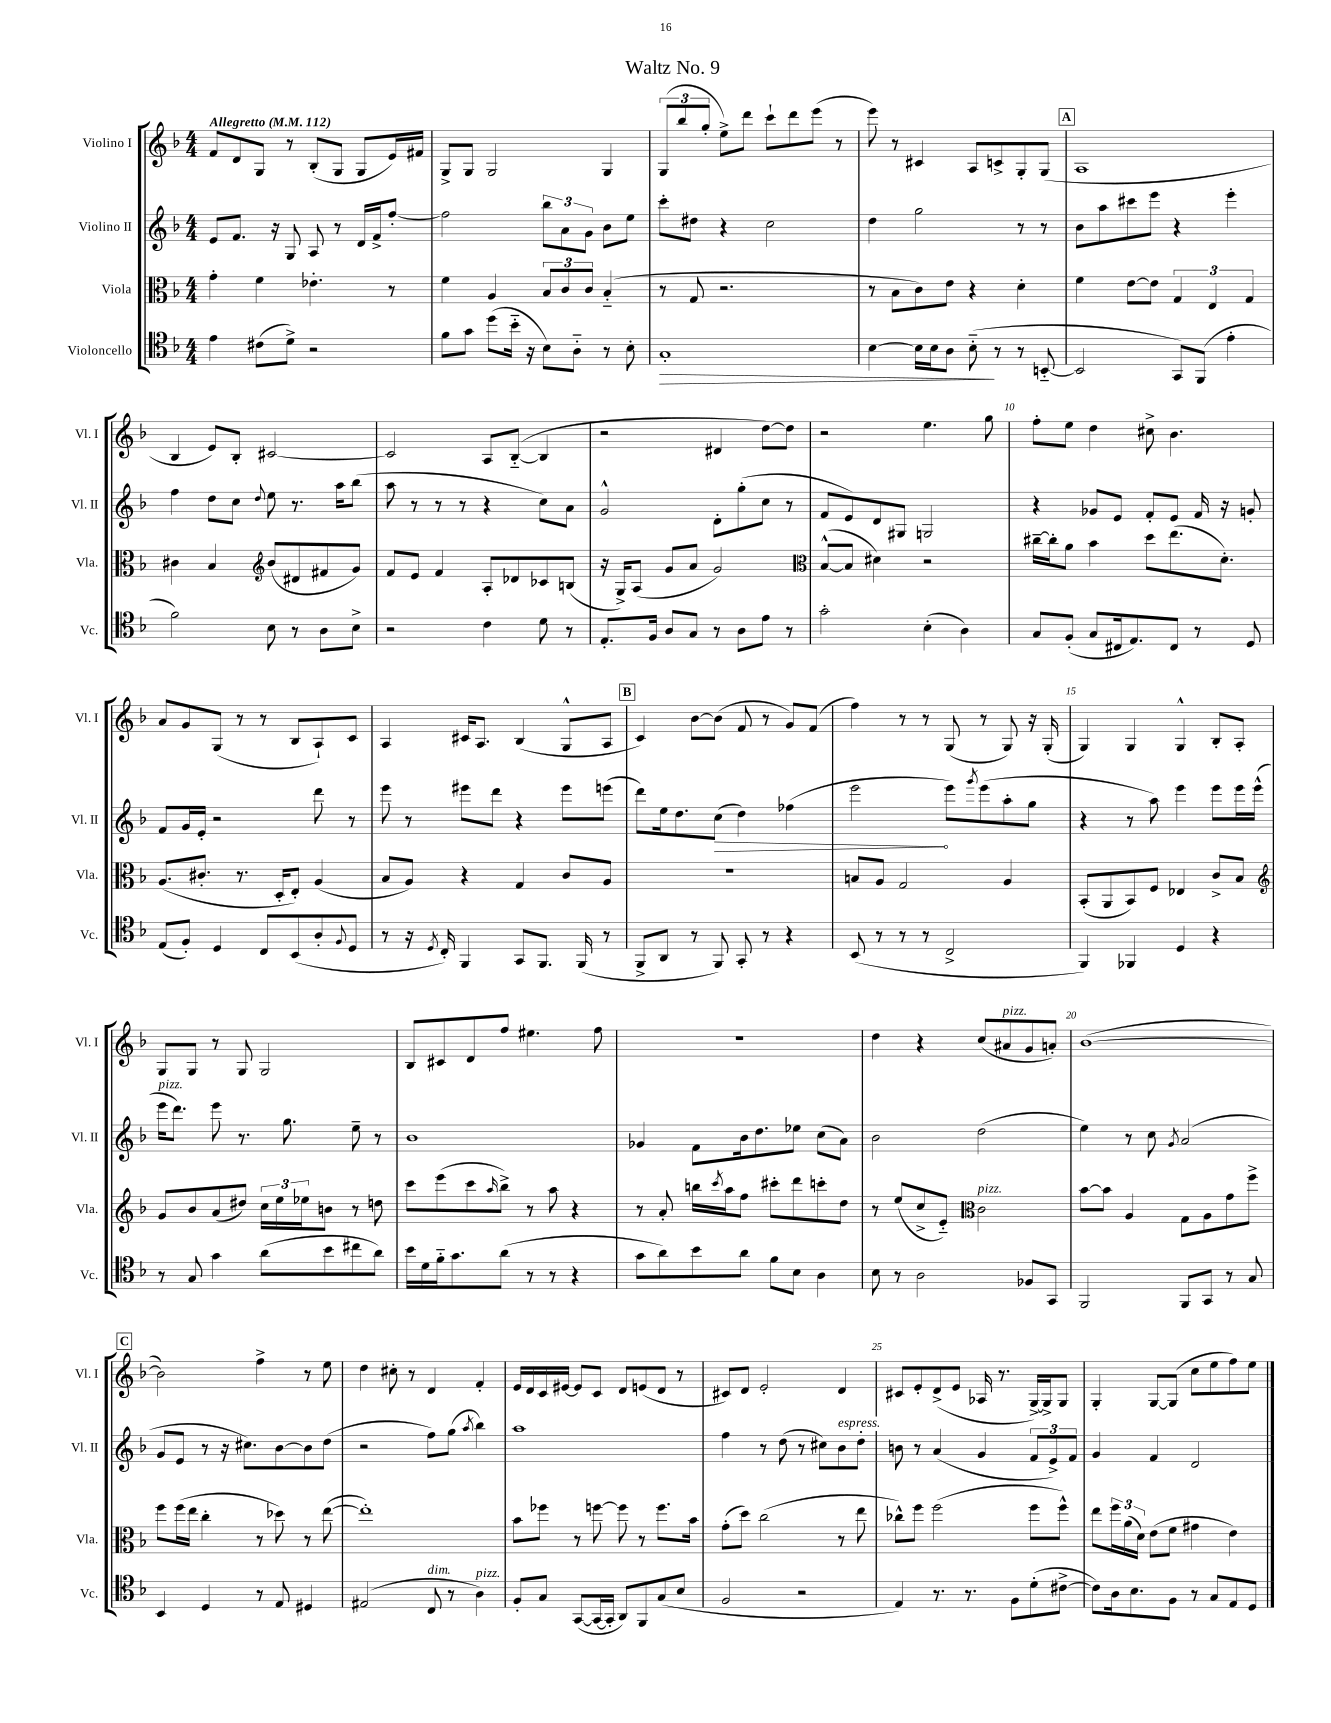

**kern	**kern	**kern	**kern
*staff4	*staff3	*staff2	*staff1
*clefC4	*clefC3	*clefG2	*clefG2
*k[b-]	*k[b-]	*k[b-]	*k[b-]
*M4/4	*M4/4	*M4/4	*M4/4
*MM112	*MM112	*MM112	*MM112
4e	4g'	8e	8f
.	.	8.f	8d
(8c#	4f	.	8G
.	.	16r	.
8d^)	.	8G	8r
2r	4.e-'	8A	(8B-'
.	.	8r	8G
.	.	16d	8G
.	.	16f^	.
.	8r	[8ff'	16e)
.	.	.	16f#
=	=	=	=
8f	4f	2ff]	8G^
8g	.	.	8G
(8dd	4A	.	2G
16b-'~	.	.	.
16r	.	.	.
8B-)	12B-	12bb-	.
.	12c	12a	.
8A'~	.	.	.
.	12c	12g	.
8r	(4B-'~	8b-	4G
8B-'	.	8ee	.
=	=	=	=
1G'	8r	8ccc'	(12G
.	.	.	12bb-
.	8G	8dd#	.
.	.	.	12gg'
.	2.r	4r	8ee^)
.	.	.	8ddd
.	.	2cc	8ccc`
.	.	.	8ddd
.	.	.	(8eee
.	.	.	8r
=	=	=	=
[4B-	8r	4dd	8eee)
.	8B-	.	8r
16B-]	8c)	2gg	4c#
16B-	.	.	.
8A	8e	.	.
(8B-'~	4r	.	8A
8r	.	.	8c^
8r	4d'	8r	8G'
[8BB'~	.	8r	(8G
=	=	=	=
2BB]	4f	8b-	1A
.	.	8aa	.
.	[8e	8ccc#	.
.	8e]	8eee	.
8GG)	6G	4r	.
(8FF	.	.	.
.	6E	.	.
4e'	.	4eee'	.
.	6G	.	.
=	=	=	=
2f)	4c#	4ff	4B-
.	4B-	8dd	8e)
.	.	8cc	8B-'
*	*clefG2	*	*
.	.	8qqdd	.
8B-	(8b-	8ee	[2c#
8r	8d#	8.r	.
8A	8f#	.	.
.	.	16aa	.
8B-^	8g)	(8bb-	.
=	=	=	=
2r	8f	8aa	2c#]
.	8e	8r	.
.	4f	8r	.
.	.	8r	.
4c	8A'	4r	8A
.	8d-	.	([8B-'~
8d	8c-	8cc)	4B-]
8r	(8B	8a	.
=	=	=	=
8.E'	16r	2g^^	2r
.	16G^)	.	.
.	(8A	.	.
16F	.	.	.
8A	8g	.	.
8G	8a	.	.
8r	2g)	8d'	4d#
8A	.	(8gg'	.
8e	.	8cc	[8dd)
8r	.	8r	8dd]
=	=	=	=
*	*clefC3	*	*
2g'	([8B-^^	8f	2r
.	8B-]	8e)	.
.	4d#)	8d	.
.	.	8G#	.
(4B-'	2r	2G	4.ee
4A)	.	.	.
.	.	.	8gg
=	=	=	=
8G	[16cc#~	4r	8ff'
.	16cc#']	.	.
(8F'	8a	.	8ee
8G	4b-	8g-	4dd
16C#	.	8e	.
8.E)	.	.	.
.	8dd	8f'	8cc#^
8C#	(8.ee	8e	4.b-
8r	.	16f	.
.	8.d')	16r	.
8D	.	8g'	.
=	=	=	=
(8E	(8.A	8f	8a
8F')	.	16g	8g
.	8.c#'	16e'	.
4D	.	2r	(8G
.	8.r	.	8r
8C	.	.	8r
.	16D'	.	.
(8BB-	8E')	.	8B-
8A'	(4A	8ddd	8A`)
8qqF	.	.	.
8D	.	8r	8c
=	=	=	=
8r	8B-	8eee	4A
16r	8A)	8r	.
8qD	.	.	.
16C')	.	.	.
4FF	4r	8eee#	16c#
.	.	.	8.A
.	.	8ddd	.
8GG	4G	4r	(4B-
8.FF	.	.	.
.	8c	8eee#	8G^^
(16FF	.	.	.
8r	8A	(8eee	8A
=	=	=	=
8FF^	1r	8ddd)	4c)
8AA	.	16ee	.
.	.	8.dd	.
8r	.	.	[8b-
8FF)	.	(8cc	(8b-]
8GG'	.	4dd)	8f
8r	.	.	8r
4r	.	(4ff-	8g)
.	.	.	(8f
=	=	=	=
(8BB-	8B	2eee	4ff)
8r	8A	.	.
8r	2G	.	8r
8r	.	.	8r
2C^	.	8eee)	(8G
.	.	8qggg	.
.	.	(8eee	8r
.	4A	8aa'	8G)
.	.	8gg	16r
.	.	.	(16G'
=	=	=	=
4FF)	(8BB-'	4r	4G)
.	8AA	.	.
4FF-	8BB-)	8r	4G
.	8F	8aa)	.
4D	4E-	4eee	4G^^
4r	8c^	8eee	8B-'
.	8B-	16eee	8A'
.	.	(16eee^^	.
=	=	=	=
*	*clefG2	*	*
8r	8g	16eee	8G
.	.	8.ddd)	.
8G	8b-	.	8G
4g	(8a	8eee	8r
.	8dd#)	8.r	8G
(8a	24cc	.	2G
.	24ee	.	.
.	.	8.gg	.
.	24ee-	.	.
8b-	8b	.	.
8cc#	8r	8ee~	.
8a)	8dd	8r	.
=	=	=	=
16b-	8ccc	1b-	8B-
16d	.	.	.
16f'~	(8eee	.	8c#
8.g	.	.	.
.	8ccc	.	8d
.	16qqaa	.	.
(8a	8bb-^)	.	8ff
8r	8r	.	4.ee#
8r	8aa	.	.
4r	4r	.	.
.	.	.	8ff
=	=	=	=
8g	8r	4g-	1r
8a)	8a'	.	.
8b-	16bb	8f	.
.	8qccc	.	.
.	16aa	.	.
8a	8ff	16b-	.
.	.	8.dd	.
8f	8ccc#'	.	.
8B-	8ddd	8ee-	.
4A	8ccc'	(8cc	.
.	8dd	8a)	.
=	=	=	=
8B-	8r	2b-	4dd
8r	(8ee	.	.
2A	8cc^	.	4r
.	8e'~)	.	.
*	*clefC3	*	*
.	2c	(2dd	(8cc
.	.	.	8a#
8F-	.	.	8g
8GG	.	.	8a')
=	=	=	=
2FF	[8b-	4ee)	([1b-
.	8b-]	.	.
.	4A	8r	.
.	.	8cc	.
.	.	8qg	.
8FF	8G	(2a	.
8GG	8A	.	.
8r	8g	.	.
8G	8ff^	.	.
=	=	=	=
4BB-	8ff	8g	2b-])
.	(16ff	8e	.
.	16ee	.	.
4D	4cc'	8r	.
.	.	16r	.
.	.	8.cc#)	.
8r	8r	.	4ff^
8E	8dd-)	[8b-	.
4D#	8r	8b-]	8r
.	([8ee	(8dd	8ee
=	=	=	=
(2E#	1ee'])	2r	4dd
.	.	.	8cc#'
.	.	.	8r
8C	.	8ff)	4d
8r	.	(8gg	.
.	.	8qaa	.
4A)	.	4bb-)	4f'
=	=	=	=
8F'	8b-	1aa	16e
.	.	.	16d
8G	8ff-	.	16c
.	.	.	[16e#
([8GG	8r	.	8e#]
16GG_	[8ff	.	8c
16GG']	.	.	.
8AA)	8ff]	.	8d
8FF	8r	.	(8e
(8G	8.ff	.	8d
8B-	.	.	8r
.	16b-	.	.
=	=	=	=
2F	(8g'	4ff	8c#)
.	8dd)	.	8d
.	(2cc	8r	2e'
.	.	(8dd	.
2r	.	8r	.
.	.	8cc#)	.
.	8r	8b-	4d
.	8ee	8dd'	.
=	=	=	=
4E)	8cc-^^)	8b	8c#
.	8ff	8r	8e'
8.r	(2ff	(4a	(8d^
.	.	.	8e
8.r	.	.	.
.	.	4g	16A-
.	.	.	8.r
8F	.	.	.
(8d'	8ff	12f	[16G^)
.	.	.	16G^]
.	.	12e^)	.
[8c#^	8ff^^)	.	8G
.	.	12f	.
=	=	=	=
8c#])	8ee	4g	4G'
16A	24ff	.	.
.	(24a	.	.
8.B-	.	.	.
.	24d)	.	.
.	(8e	4f	[8G
8F	8f	.	(8G]
8r	4g#	2d	8cc
8G	.	.	8ee
8E	4e)	.	8ff)
8D	.	.	8ee
==	==	==	==
*-	*-	*-	*-
